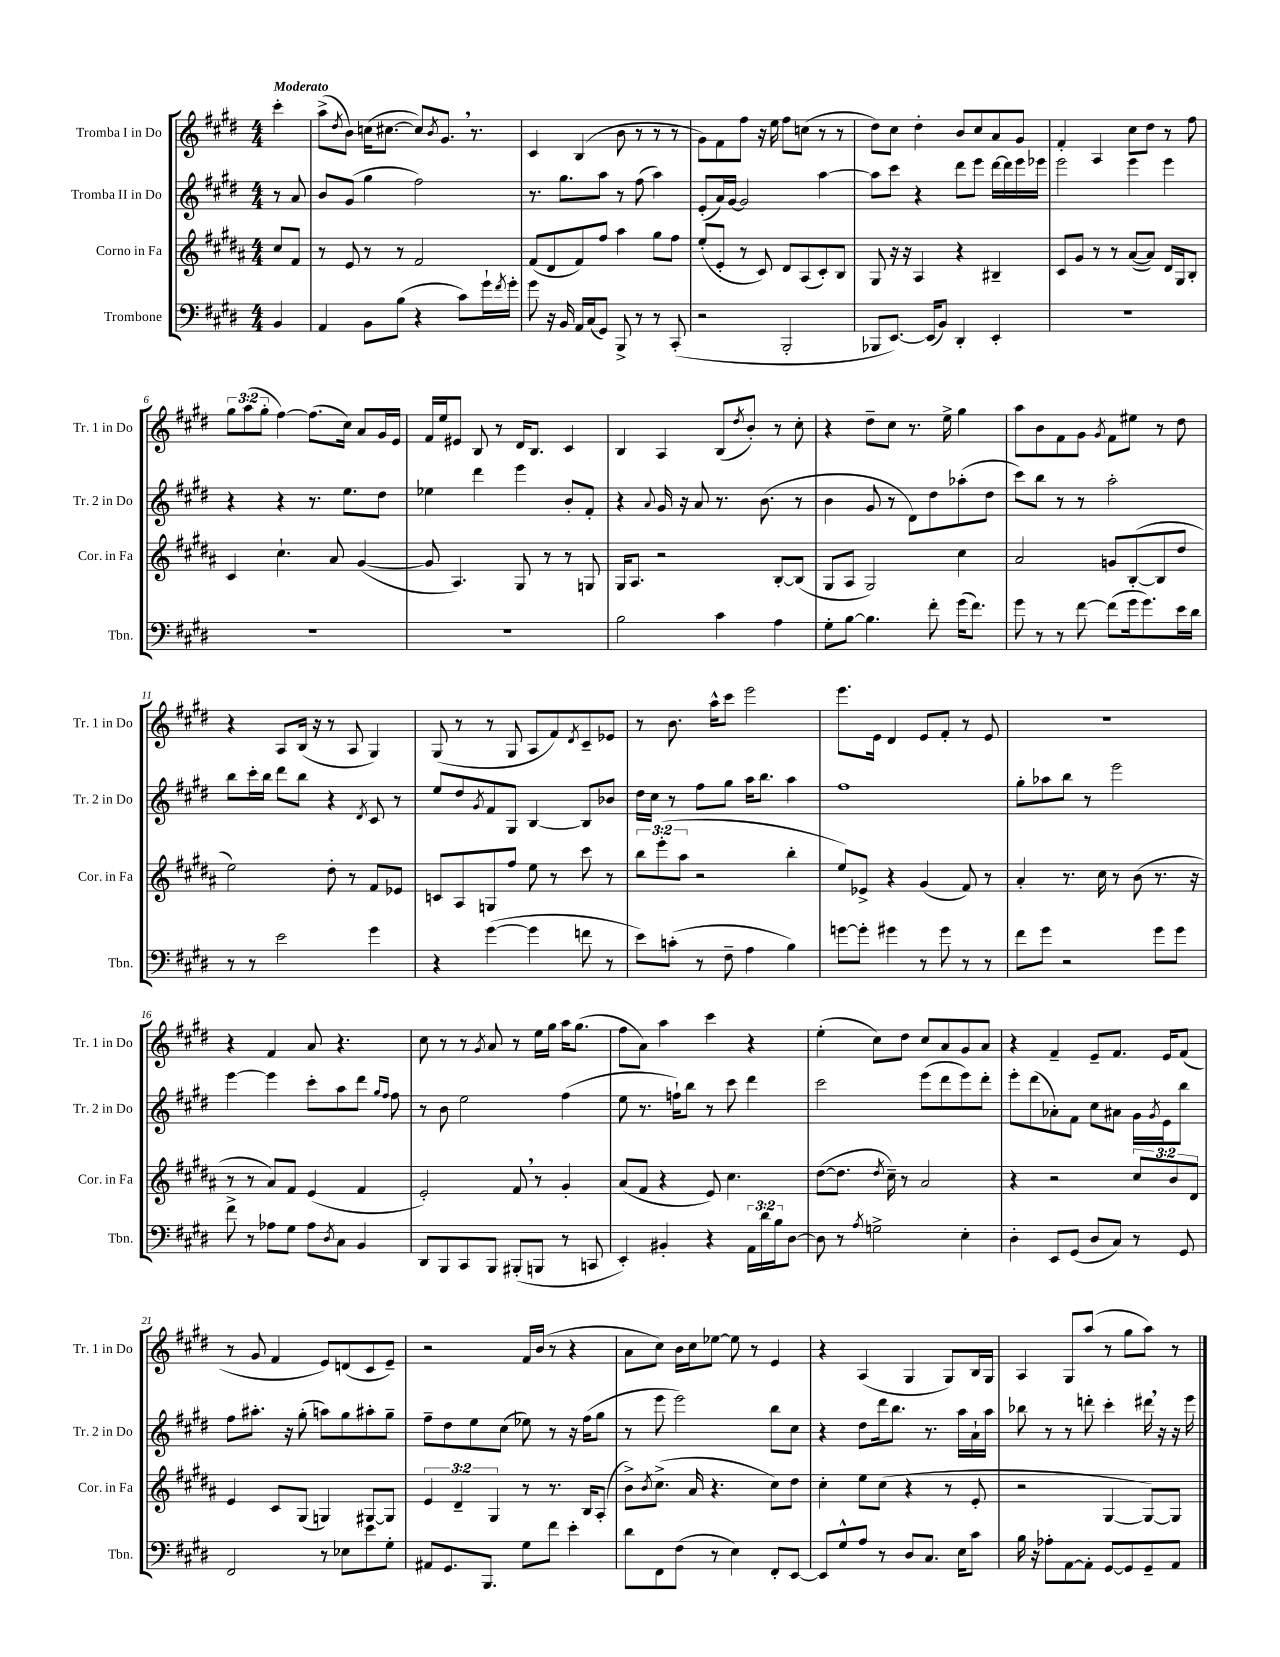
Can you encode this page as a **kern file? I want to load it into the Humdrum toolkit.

**kern	**kern	**kern	**kern
*staff4	*staff3	*staff2	*staff1
*clefF4	*clefG2	*clefG2	*clefG2
*k[f#c#g#d#]	*k[f#c#g#d#a#]	*k[f#c#g#d#]	*k[f#c#g#d#]
*M4/4	*M4/4	*M4/4	*M4/4
4BB	8cc#	8r	4ccc#'
.	8f#	8a	.
=	=	=	=
4AA	8r	8b	(8aa^
.	.	.	8qdd#
.	8e	(8g#	8b)
8BB	8r	4gg#	(16cc
.	.	.	[8.cc#
(8B	8r	.	.
4r	2f#	2ff#)	8cc#])
.	.	.	8qb
.	.	.	8.g#
8c#)	.	.	.
.	.	.	8.r
16g#`	.	.	.
8qf#	.	.	.
16g#'	.	.	.
=	=	=	=
8g#	(8f#	8.r	4c#
16r	8d#	.	.
16BB	.	8.gg#	.
16AA	8f#)	.	(4B
(16C#	.	.	.
8GG#)	8ff#	8aa	.
8BBB^	4aa#	8r	8b
8r	.	(8ff#	8r
8r	8gg#	4aa)	8r
(8CC#'	8ff#	.	8r
=	=	=	=
2r	(8ee'	(8e'	8g#)
.	8e'	16a)	8f#
.	.	[16g#	.
.	8r	2g#]	8ff#
.	8c#)	.	16r
.	.	.	16ee
2BBB'	8d#	.	8ff#
.	(8A#	.	(8cc
.	8c#')	[4aa	8r
.	8B	.	8r
=	=	=	=
8BBB-	8G#	8aa]	8dd#)
[8.EE)	16r	8ccc#	8cc#
.	16r	.	.
.	4A#	4r	4dd#'
(16EE]	.	.	.
8BB)	.	.	.
4DD#'	4r	8ddd#	8b
.	.	8eee	8cc#
4EE'	4B#~	[16ddd#	8a
.	.	16ddd#]	.
.	.	16eee	8g#
.	.	16eee-	.
=	=	=	=
1r	8c#	2eee	4f#'
.	8g#	.	.
.	8r	.	4A
.	8r	.	.
.	([8a#	4eee	8cc#
.	8a#])	.	8dd#
.	16d#	4eee	8r
.	16G#	.	.
.	8B'	.	8ff#
=	=	=	=
1r	4c#	4r	12gg#
.	.	.	(12aa
.	.	.	12gg#'
.	4.cc#`	4r	[4ff#)
.	.	8.r	(8.ff#]
.	8a#	.	.
.	.	8.ee	16cc#)
.	([4g#	.	8a
.	.	8dd#	16g#
.	.	.	16e
=	=	=	=
1r	8g#]	4ee-	16f#
.	.	.	16ee
.	4.A#)	.	8e#
.	.	4ddd#	8B
.	.	.	8r
.	8G#	4eee	16d#
.	.	.	8.B
.	8r	.	.
.	8r	8b'	4c#
.	8G	8f#'	.
=	=	=	=
2B	16G#	4r	4B
.	8.A#	.	.
.	.	8qqa	.
.	2r	16g#	4A
.	.	16r	.
.	.	8a	.
4c#	.	8.r	(8B
.	.	.	8qdd#
.	.	.	8b')
.	.	(8.b	.
4A	[8B'	.	8r
.	(8B]	8r	8cc#'
=	=	=	=
8G#'	8G#	4b	4r
[8B	8A#	.	.
4.B]	2G#)	8g#	8dd#~
.	.	8r	8cc#
.	.	8d#)	8.r
8f#'	.	8dd#	.
.	.	.	16ee^
(16g#	4cc#	(8aa-'	4gg#
8.f#)	.	.	.
.	.	8dd#	.
=	=	=	=
8g#	2a#	8ccc#)	8aa
8r	.	8bb	8b
8r	.	8r	8f#
[8f#	.	8r	8g#
.	.	.	8qg#
(8f#]	8g	2aa'	8f#
16g#	([8B'	.	8ee#
8.g#)	.	.	.
.	8B]	.	8r
16e	8dd#	.	8dd#
16d#	.	.	.
=	=	=	=
8r	2ee)	8bb	4r
8r	.	16ccc#'	.
.	.	16bb	.
2e	.	8ddd#	8A
.	.	8bb	(16B
.	.	.	16r
.	8dd#'	4r	8r
.	8r	.	8A
.	.	8qd#	.
4g#	8f#	8c#	4G#)
.	8e-	8r	.
=	=	=	=
4r	8c	8ee	(8G#
.	8A#	8dd#	8r
.	.	8qg#	.
([4g#	8G	8f#	8r
.	8ff#	8G#	8G#
4g#]	8ee	[4B	8A
.	8r	.	8f#)
.	.	.	8qd#
8f	8ccc#	8B]	8c#~
8r	8r	8b-	8e-
=	=	=	=
8e)	12bb	16dd#	8r
.	.	16cc#	.
.	(12eee'	.	.
(8c'	.	8r	8.b
.	12aa#	.	.
8r	2r	8ff#	.
.	.	.	16aa^^
8F#~	.	8gg#	8ccc#
4A	.	16aa	2eee
.	.	8.bb	.
4B)	4bb'	4aa	.
=	=	=	=
[8g	8ee)	1ff#	8.eee
8g']	8e-^	.	.
.	.	.	16e
4g#	4r	.	4d#
8r	(4g#	.	8e
8g#	.	.	8f#'
8r	8f#)	.	8r
8r	8r	.	8e
=	=	=	=
8f#	4a#'	8gg#'	1r
8g#	.	8aa-	.
2r	8.r	8bb	.
.	.	8r	.
.	16cc#	.	.
.	8r	2eee	.
.	(8b	.	.
8g#	8.r	.	.
8g#	.	.	.
.	16r	.	.
=	=	=	=
8f#^	8r	[4eee	4r
8r	8r	.	.
8A-	8a#)	4eee]	4f#
8G#	8f#	.	.
8A-	(4e	8ccc#'	8a
8qD#	.	.	.
8C#	.	8aa	4.r
4BB	4f#	8ddd#	.
.	.	16qqgg#	.
.	.	16qqff#	.
.	.	8ff#	.
=	=	=	=
8DD#	2e')	8r	8cc#
8BBB	.	8b	8r
8CC#	.	2ee	8r
.	.	.	8qg#
8BBB	.	.	8a
(8BBB#'	8f#	.	8r
8BBB	8r	.	16ee
.	.	.	16gg#
8r	4g#'	(4ff#	16aa
.	.	.	(8.gg#
8CC	.	.	.
=	=	=	=
4EE')	(8a#	8ee	8ff#
.	8f#	8.r	8a)
4BB#'	4r	.	4aa
.	.	16ff`)	.
.	.	8bb	.
4r	8e)	8r	4ccc#
.	4.cc#	8ccc#	.
24AA	.	4ddd#	4r
24d#	.	.	.
24B	.	.	.
[8D#	.	.	.
=	=	=	=
8D#]	([8dd#	2ccc#	(4ee'
8r	8.dd#]	.	.
8qA	.	.	.
2G^	.	.	8cc#)
.	8qdd#	.	.
.	16cc#~)	.	.
.	8r	.	8dd#
.	2a#	(8eee	8cc#
.	.	8ddd#	8a
4E'	.	8eee)	8g#
.	.	8ddd#'	8a
=	=	=	=
4D#'	4r	8eee'	4r
.	.	(8ddd#	.
8EE	2r	8a-')	4f#~
(8GG#	.	8f#	.
8D#	.	8cc#	8e~
8C#)	.	8a#	8.f#
8r	12cc#	16g#	.
.	.	8qg#	.
.	.	16e	16e
.	12b	.	.
8GG#	.	8bb	(8f#
.	12d#	.	.
=	=	=	=
2FF#	4e	8ff#	8r
.	.	8.aa#'	8g#
.	8c#	.	4f#
.	.	16r	.
.	(8G#	(8gg#'	.
8r	4G)	8aa)	8e)
8E-	.	8gg#	(8d
8e	[8G#	8aa#'	8c#
8G#'	8G#]	8gg#~	8e~)
=	=	=	=
8AA#	6e	8ff#~	2r
8.GG#	.	8dd#	.
.	6d#~	.	.
.	.	8ee	.
8.BBB	.	.	.
.	6G#	.	.
.	.	(8cc#	.
8G#	8r	8ee-)	16f#
.	.	.	(16b
8f#	8.r	8r	8r
4e'	.	16r	4r
.	16B	(16ff#	.
.	(8A#'	8gg#	.
=	=	=	=
8d#	8b^)	8r	8a
.	8qb	.	.
8FF#	(8.cc#^	8eee	8cc#)
(8F#	.	2eee)	16b
.	16a#	.	16cc#
8r	4.r	.	[8ee-
4E)	.	.	8ee-]
.	.	.	8r
8FF#'	8cc#)	8bb	4e
[8EE	8dd#	8cc#	.
=	=	=	=
8EE]	4cc#'	4r	4r
8G#^^	.	.	.
8A	8ee	8dd#	(4A
8r	(8cc#	16ddd#	.
.	.	8.bb	.
8D#	4r	.	4G#
8.C#	.	8.r	.
.	8r	.	8G#)
16E	.	16aa	.
8c#	8e'	16a`	16B
.	.	16aa	16G#
=	=	=	=
16B	2r	8bb-	4A
16r	.	.	.
8A-'	.	8r	.
[8AA	.	8r	8G#
8AA']	.	8ddd'	(8aa
[8GG#	[4G#	4ccc#'	8r
8GG#]	.	.	8gg#
8GG#~	8G#_)	16ddd#	8aa)
.	.	16r	.
8AA	8G#]	16r	8r
.	.	16eee	.
==	==	==	==
*-	*-	*-	*-
